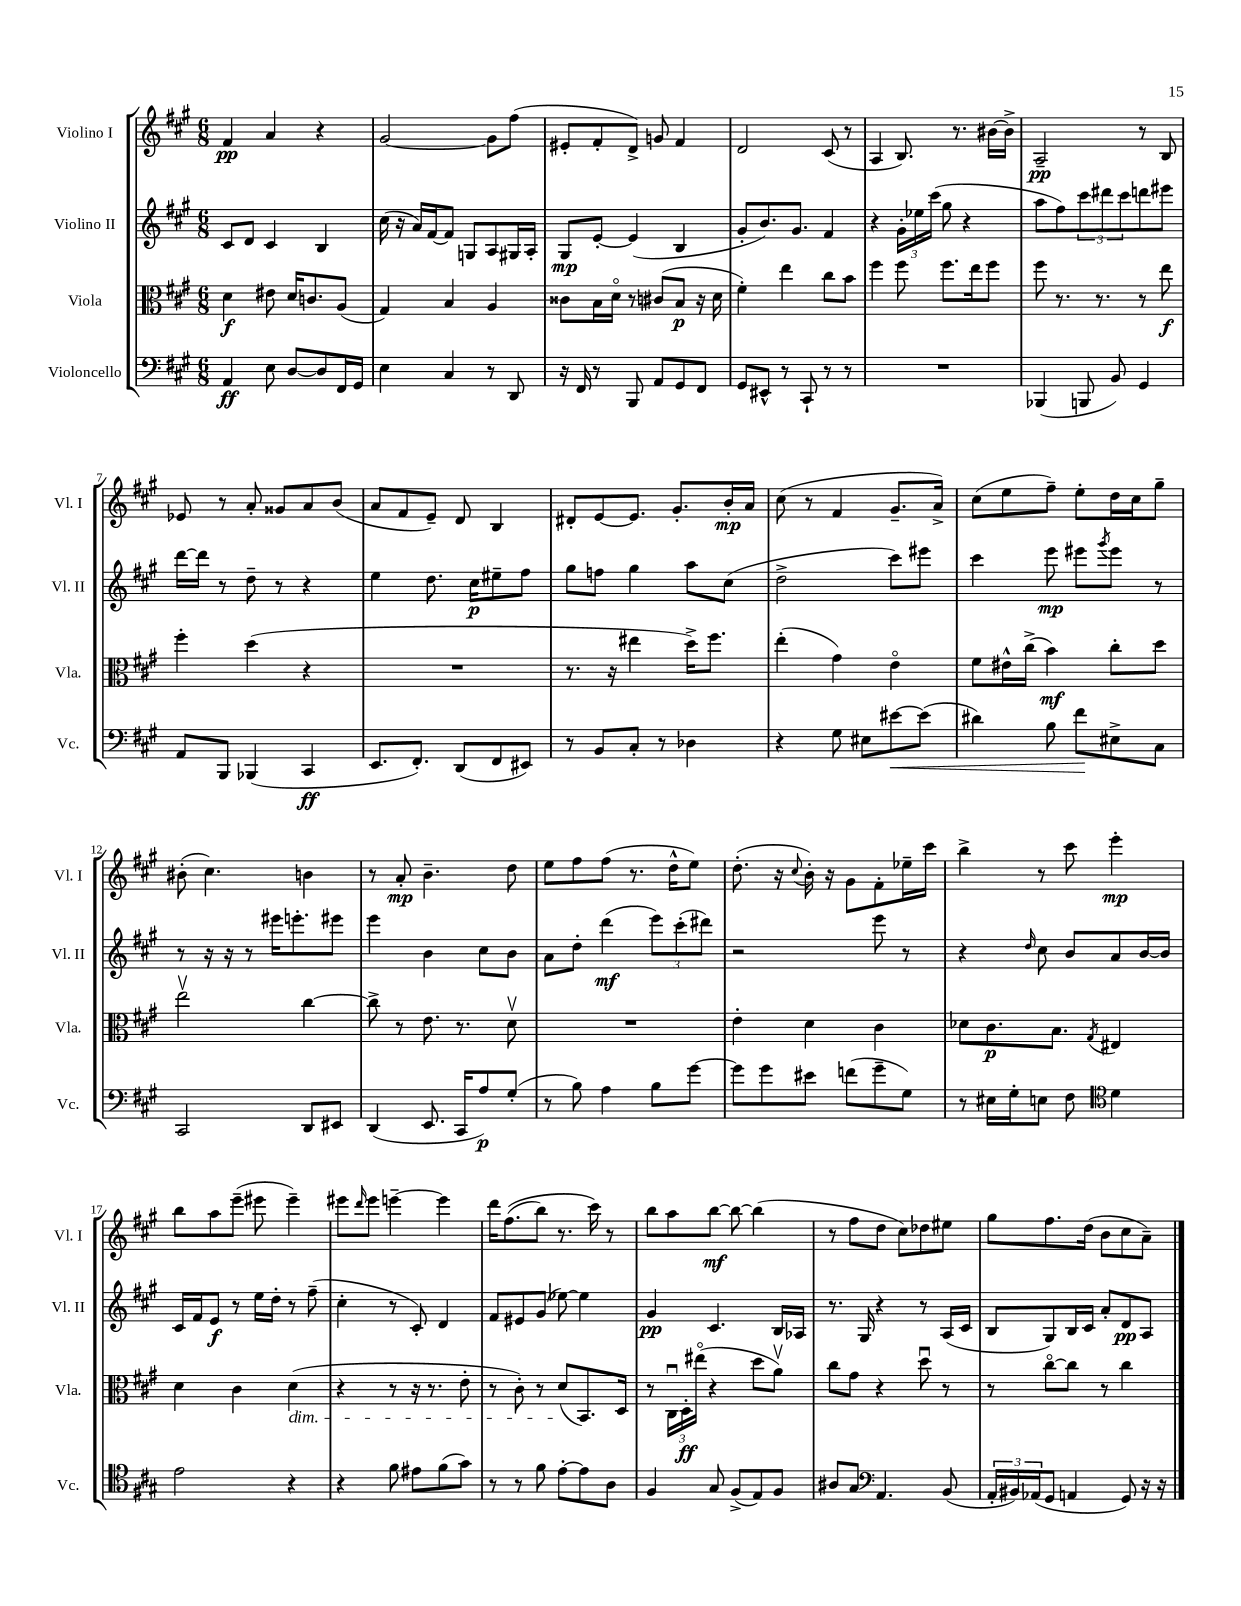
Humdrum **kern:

**kern	**dynam	**kern	**dynam	**kern	**dynam	**kern	**dynam
*part4	*part4	*part3	*part3	*part2	*part2	*part1	*part1
*staff4	*staff4	*staff3	*staff3	*staff2	*staff2	*staff1	*staff1
*I"Violoncello	*	*I"Viola	*	*I"Violino II	*	*I"Violino I	*
*I'Vc.	*	*I'Vla.	*	*I'Vl. II	*	*I'Vl. I	*
*clefF4	*	*clefC3	*	*clefG2	*	*clefG2	*
*k[f#c#g#]	*	*k[f#c#g#]	*	*k[f#c#g#]	*	*k[f#c#g#]	*
*M6/8	*	*M6/8	*	*M6/8	*	*M6/8	*
=1	=1	=1	=1	=1	=1	=1	=1
4AA/	ff	4d\	f	8c#/L	.	4f#/	pp
.	.	.	.	8d/J	.	.	.
8E\	.	8e#X\	.	4c#/	.	4a/	.
[8D/L	.	16d/KL	.	.	.	.	.
.	.	8.cn/	.	.	.	.	.
8D/]	.	.	.	4B/	.	4r	.
16FF#/L	.	(8A/J	.	.	.	.	.
16GG#/JJ	.	.	.	.	.	.	.
=2	=2	=2	=2	=2	=2	=2	=2
4E\	.	4G#/)	.	(16cc#\	.	[2g#/	.
.	.	.	.	16r	.	.	.
.	.	.	.	16a/LL)	.	.	.
.	.	.	.	[16f#/J	.	.	.
4C#/	.	4B/	.	8f#/J]	.	.	.
.	.	.	.	8Gn/L	.	.	.
8r	.	4A/	.	8A/	.	8g#\L]	.
8DD/	.	.	.	16G#X/L	.	(8ff#\J	.
.	.	.	.	16A'/JJ	.	.	.
=3	=3	=3	=3	=3	=3	=3	=3
16r	.	8c##X\L	.	8G#/L	mp	8e#X'/L	.
16FF#/	.	.	.	.	.	.	.
8r	.	16B\L	.	[8e'/J	.	8f#'/	.
.	.	16d\JJ	.	.	.	.	.
8BBB/	.	8r	.	(4e/]	.	8d^/J)	.
8AA/L	.	(8c#X/L	.	.	.	8gn/	.
8GG#/	.	8B/J	p	4B/	.	4f#/	.
8FF#/J	.	16r	.	.	.	.	.
.	.	16d\	.	.	.	.	.
=4	=4	=4	=4	=4	=4	=4	=4
8GG#/L	.	4f#'\)	.	8g#'/L	.	2d/	.
8EE#X^^/J	.	.	.	8.b/)	.	.	.
8r	.	4ee\	.	.	.	.	.
.	.	.	.	8.g#/J	.	.	.
8CC#`/	.	.	.	.	.	.	.
8r	.	8cc#\L	.	4f#/	.	(8c#/	.
8r	.	8b\J	.	.	.	8r	.
=5	=5	=5	=5	=5	=5	=5	=5
2.r	.	4ff#\	.	4r	.	4A/	.
.	.	8ff#\	.	24g#'\LL	.	8.B/)	.
.	.	.	.	24ee-X\	.	.	.
.	.	.	.	(24ccc#\JJ	.	.	.
.	.	8.ff#\L	.	8gg#\	.	.	.
.	.	.	.	.	.	8.r	.
.	.	.	.	4r	.	.	.
.	.	16ee\k	.	.	.	.	.
.	.	8ff#\J	.	.	.	[16b#X\LL	.
.	.	.	.	.	.	16b#^\JJ]	.
=6	=6	=6	=6	=6	=6	=6	=6
(4BBB-X/	.	8ff#\	.	8aa\L	.	2A~/	pp
.	.	8.r	.	8ff#\)	.	.	.
8BBBn/	.	.	.	12ccc#\	.	.	.
.	.	8.r	.	.	.	.	.
.	.	.	.	12ddd#X\	.	.	.
8BB/)	.	.	.	.	.	.	.
.	.	.	.	12ccc#\	.	.	.
4GG#/	.	8r	.	8dddn\	.	8r	.
.	.	8ee\	f	8eee#X\J	.	8B/	.
!!LO:LB:g=z
=7	=7	=7	=7	=7	=7	=7	=7
8AA/L	.	4ff#'\	.	[16ddd\LL	.	8e-X/	.
.	.	.	.	16ddd\JJ]	.	.	.
8BBB/J	.	.	.	8r	.	8r	.
(4BBB-X/	.	(4dd\	.	8dd~\	.	8a'/	.
.	.	.	.	8r	.	8g##X/L	.
4CC#/	ff	4r	.	4r	.	8a/	.
.	.	.	.	.	.	(8b/J	.
=8	=8	=8	=8	=8	=8	=8	=8
8.EE/L	.	2.r	.	4ee\	.	8a/L	.
.	.	.	.	.	.	8f#/	.
8.FF#'/J)	.	.	.	.	.	.	.
.	.	.	.	8.dd\	.	8e~/J)	.
(8DD/L	.	.	.	.	.	8d/	.
.	.	.	.	16cc#\KL	p	.	.
8FF#/	.	.	.	8ee#X~\	.	4B/	.
8EE#X/J)	.	.	.	8ff#\J	.	.	.
=9	=9	=9	=9	=9	=9	=9	=9
8r	.	8.r	.	8gg#\L	.	8d#X'/L	.
8BB/L	.	.	.	8ffn\J	.	[8e/	.
.	.	16r	.	.	.	.	.
8C#'/J	.	4ee#X\	.	4gg#\	.	8.e/J]	.
8r	.	.	.	.	.	.	.
.	.	.	.	.	.	8.g#'/L	.
4D-X\	.	16dd^\KL)	.	8aa\L	.	.	.
.	.	8.ff#\J	.	.	.	.	.
.	.	.	.	(8cc#\J	.	16b'/L	mp
.	.	.	.	.	.	16a/JJ	.
=10	=10	=10	=10	=10	=10	=10	=10
4r	.	(4ee'\	.	2dd^\	.	(8cc#\	.
.	.	.	.	.	.	8r	.
8G#\	.	4g#\)	.	.	.	4f#/	.
8E#X\L	.	.	.	.	.	.	.
!	!LO:HP:b	!	!	!	!	!	!
[8e#X\	<	4e\	.	8ccc#\L)	.	8.g#~/L	.
(8e#\J]	.	.	.	8eee#X\J	.	.	.
.	.	.	.	.	.	16a^/Jk)	.
=11	=11	=11	=11	=11	=11	=11	=11
4d#X\)	.	8f#\L	.	4ccc#\	.	(8cc#\L	.
.	.	16e#X^^\L	.	.	.	8ee\	.
.	.	(16cc#^\JJ	.	.	.	.	.
8B\	.	4b\)	mf	8eee\	mp	8ff#~\J)	.
8f#\L	.	.	.	8eee#X\L	.	8ee'\L	.
.	.	.	.	8qggg#/	.	.	.
8E#X^\	[	8cc#'\L	.	8eee#\J	.	16dd\L	.
.	.	.	.	.	.	16cc#\J	.
8C#\J	.	8dd\J	.	8r	.	8gg#~\J	.
!!LO:LB:g=z
=12	=12	=12	=12	=12	=12	=12	=12
2CC#/	.	2eev\	.	8r	.	(8b#X'\	.
.	.	.	.	16r	.	4.cc#\)	.
.	.	.	.	16r	.	.	.
.	.	.	.	8r	.	.	.
.	.	.	.	16eee#X\KL	.	.	.
.	.	.	.	8.eeen'\	.	.	.
8DD/L	.	[4cc#\	.	.	.	4bn\	.
8EE#X/J	.	.	.	8eee#X\J	.	.	.
=13	=13	=13	=13	=13	=13	=13	=13
(4DD/	.	8cc#^\]	.	4eee\	.	8r	.
.	.	8r	.	.	.	8a'/	mp
8.EE/	.	8.e\	.	4b\	.	4.b~\	.
16CC#/KL	.	8.r	.	.	.	.	.
8A/)	p	.	.	8cc#\L	.	.	.
(8G#'/J	.	8dv\	.	8b\J	.	8dd\	.
=14	=14	=14	=14	=14	=14	=14	=14
8r	.	2.r	.	8a\L	.	8ee\L	.
8B\)	.	.	.	8dd'\J	.	8ff#\	.
4A\	.	.	.	(4ddd\	mf	(8ff#\J	.
.	.	.	.	.	.	8.r	.
8B\L	.	.	.	12eee\L)	.	.	.
.	.	.	.	.	.	16dd^^\KL	.
.	.	.	.	(12ccc#'\	.	.	.
[8g#\J	.	.	.	.	.	8ee\J)	.
.	.	.	.	12ddd#X\J)	.	.	.
=15	=15	=15	=15	=15	=15	=15	=15
8g#\L]	.	4e'\	.	2r	.	(8.dd'\	.
8g#\	.	.	.	.	.	.	.
.	.	.	.	.	.	16r	.
.	.	.	.	.	.	8qqcc#/	.
8e#X\J	.	4d\	.	.	.	16b'\)	.
.	.	.	.	.	.	16r	.
(8fn\L	.	.	.	.	.	8g#\L	.
8g#~\	.	4c#\	.	8eee\	.	8f#'\	.
8G#\J)	.	.	.	8r	.	16ee-X~\L	.
.	.	.	.	.	.	16ccc#\JJ	.
=16	=16	=16	=16	=16	=16	=16	=16
8r	.	8d-X\L	.	4r	.	4bb^\	.
16E#X\LL	.	8.c#\	p	.	.	.	.
16G#'\J	.	.	.	.	.	.	.
.	.	.	.	16qqdd/	.	.	.
8En\J	.	.	.	8cc#\	.	8r	.
.	.	8.B\J	.	.	.	.	.
8F#\	.	.	.	8b/L	.	8ccc#\	.
*clefC4	*	*	*	*	*	*	*
.	.	8qG#/	.	.	.	.	.
4d\	.	4E#X/	.	8a/	.	4eee'\	mp
.	.	.	.	[16b/L	.	.	.
.	.	.	.	16b/JJ]	.	.	.
!!LO:LB:g=z
=17	=17	=17	=17	=17	=17	=17	=17
2e\	.	4d\	.	16c#/LL	.	8bb\L	.
.	.	.	.	16f#/J	.	.	.
.	.	.	.	8e/J	f	8aa\	.
.	.	4c#\	.	8r	.	(8eee~\J	.
.	.	.	.	16ee\LL	.	8eee#X\	.
.	.	.	.	16dd'\JJ	.	.	.
!	!	!LO:TX:b:i:t=dim.	!	!	!	!	!
4r	.	(4d\	.	8r	.	4eee#~\)	.
.	.	.	.	(8ff#~\	.	.	.
=18	=18	=18	=18	=18	=18	=18	=18
4r	.	4r	.	4cc#'\	.	8eee#X\L	.
.	.	.	.	.	.	16qqddd/	.
.	.	.	.	.	.	8eee#\J	.
8f#\	.	8r	.	8r	.	[4eeen~\	.
8e#X\L	.	16r	.	8c#'/)	.	.	.
.	.	8.r	.	.	.	.	.
(8f#\	.	.	.	4d/	.	4eee\]	.
8g#\J)	.	8e'\	.	.	.	.	.
=19	=19	=19	=19	=19	=19	=19	=19
8r	.	8r	.	8f#/L	.	16ddd\KL	.
.	.	.	.	.	.	((8.ff#\	.
8r	.	8c#'\)	.	8e#X/	.	.	.
8f#\	.	8r	.	(8g#/J	.	8bb\J)	.
[8e'\L	.	(8d/L	.	[8ee-X\)	.	8.r	.
8e\]	.	8.BB/)	.	4ee-\]	.	.	.
.	.	.	.	.	.	16ccc#\)	.
8A\J	.	.	.	.	.	8r	.
.	.	16D/Jk	.	.	.	.	.
=20	=20	=20	=20	=20	=20	=20	=20
4F#/	.	8r	.	4g#/	pp	8bb\L	.
.	.	24C#u\LL	.	.	.	8aa\	.
.	.	24D'\	ff	.	.	.	.
.	.	(24ee#X\JJ	.	.	.	.	.
8G#/	.	4r	.	4.c#/	.	[8bb\J	mf
(8F#^/L	.	.	.	.	.	8bb\_	.
8E/)	.	8dd\L	.	.	.	(4bb\]	.
8F#/J	.	8av\J)	.	16B/LL	.	.	.
.	.	.	.	16A-X/JJ	.	.	.
=21	=21	=21	=21	=21	=21	=21	=21
8A#X/L	.	8cc#\L	.	8.r	.	8r	.
8G#/J	.	8g#\J	.	.	.	8ff#\L	.
.	.	.	.	16G#/	.	.	.
*clefF4	*	*	*	*	*	*	*
4.AA/	.	4r	.	4r	.	8dd\J	.
.	.	.	.	.	.	8cc#\L)	.
.	.	8ddu\	.	8r	.	8dd-X\	.
(8BB/	.	8r	.	(16A/LL	.	8ee#X\J	.
.	.	.	.	16c#/JJ	.	.	.
=22	=22	=22	=22	=22	=22	=22	=22
24AA'/LL	.	8r	.	8B/L	.	8gg#\L	.
24BB#X/)	.	.	.	.	.	.	.
(24AA-X/J	.	.	.	.	.	.	.
8GG#/J	.	[8cc#\L	.	8G#/)	.	8.ff#\	.
4AAn/	.	8cc#\J]	.	16B/L	.	.	.
.	.	.	.	16c#/JJ	.	(16dd\Jk	.
.	.	8r	.	8a'/L	.	8b\L	.
8GG#/)	.	4cc#\	.	8d/	pp	8cc#\	.
16r	.	.	.	8A/J	.	8a~\J)	.
16r	.	.	.	.	.	.	.
==	==	==	==	==	==	==	==
*-	*-	*-	*-	*-	*-	*-	*-
